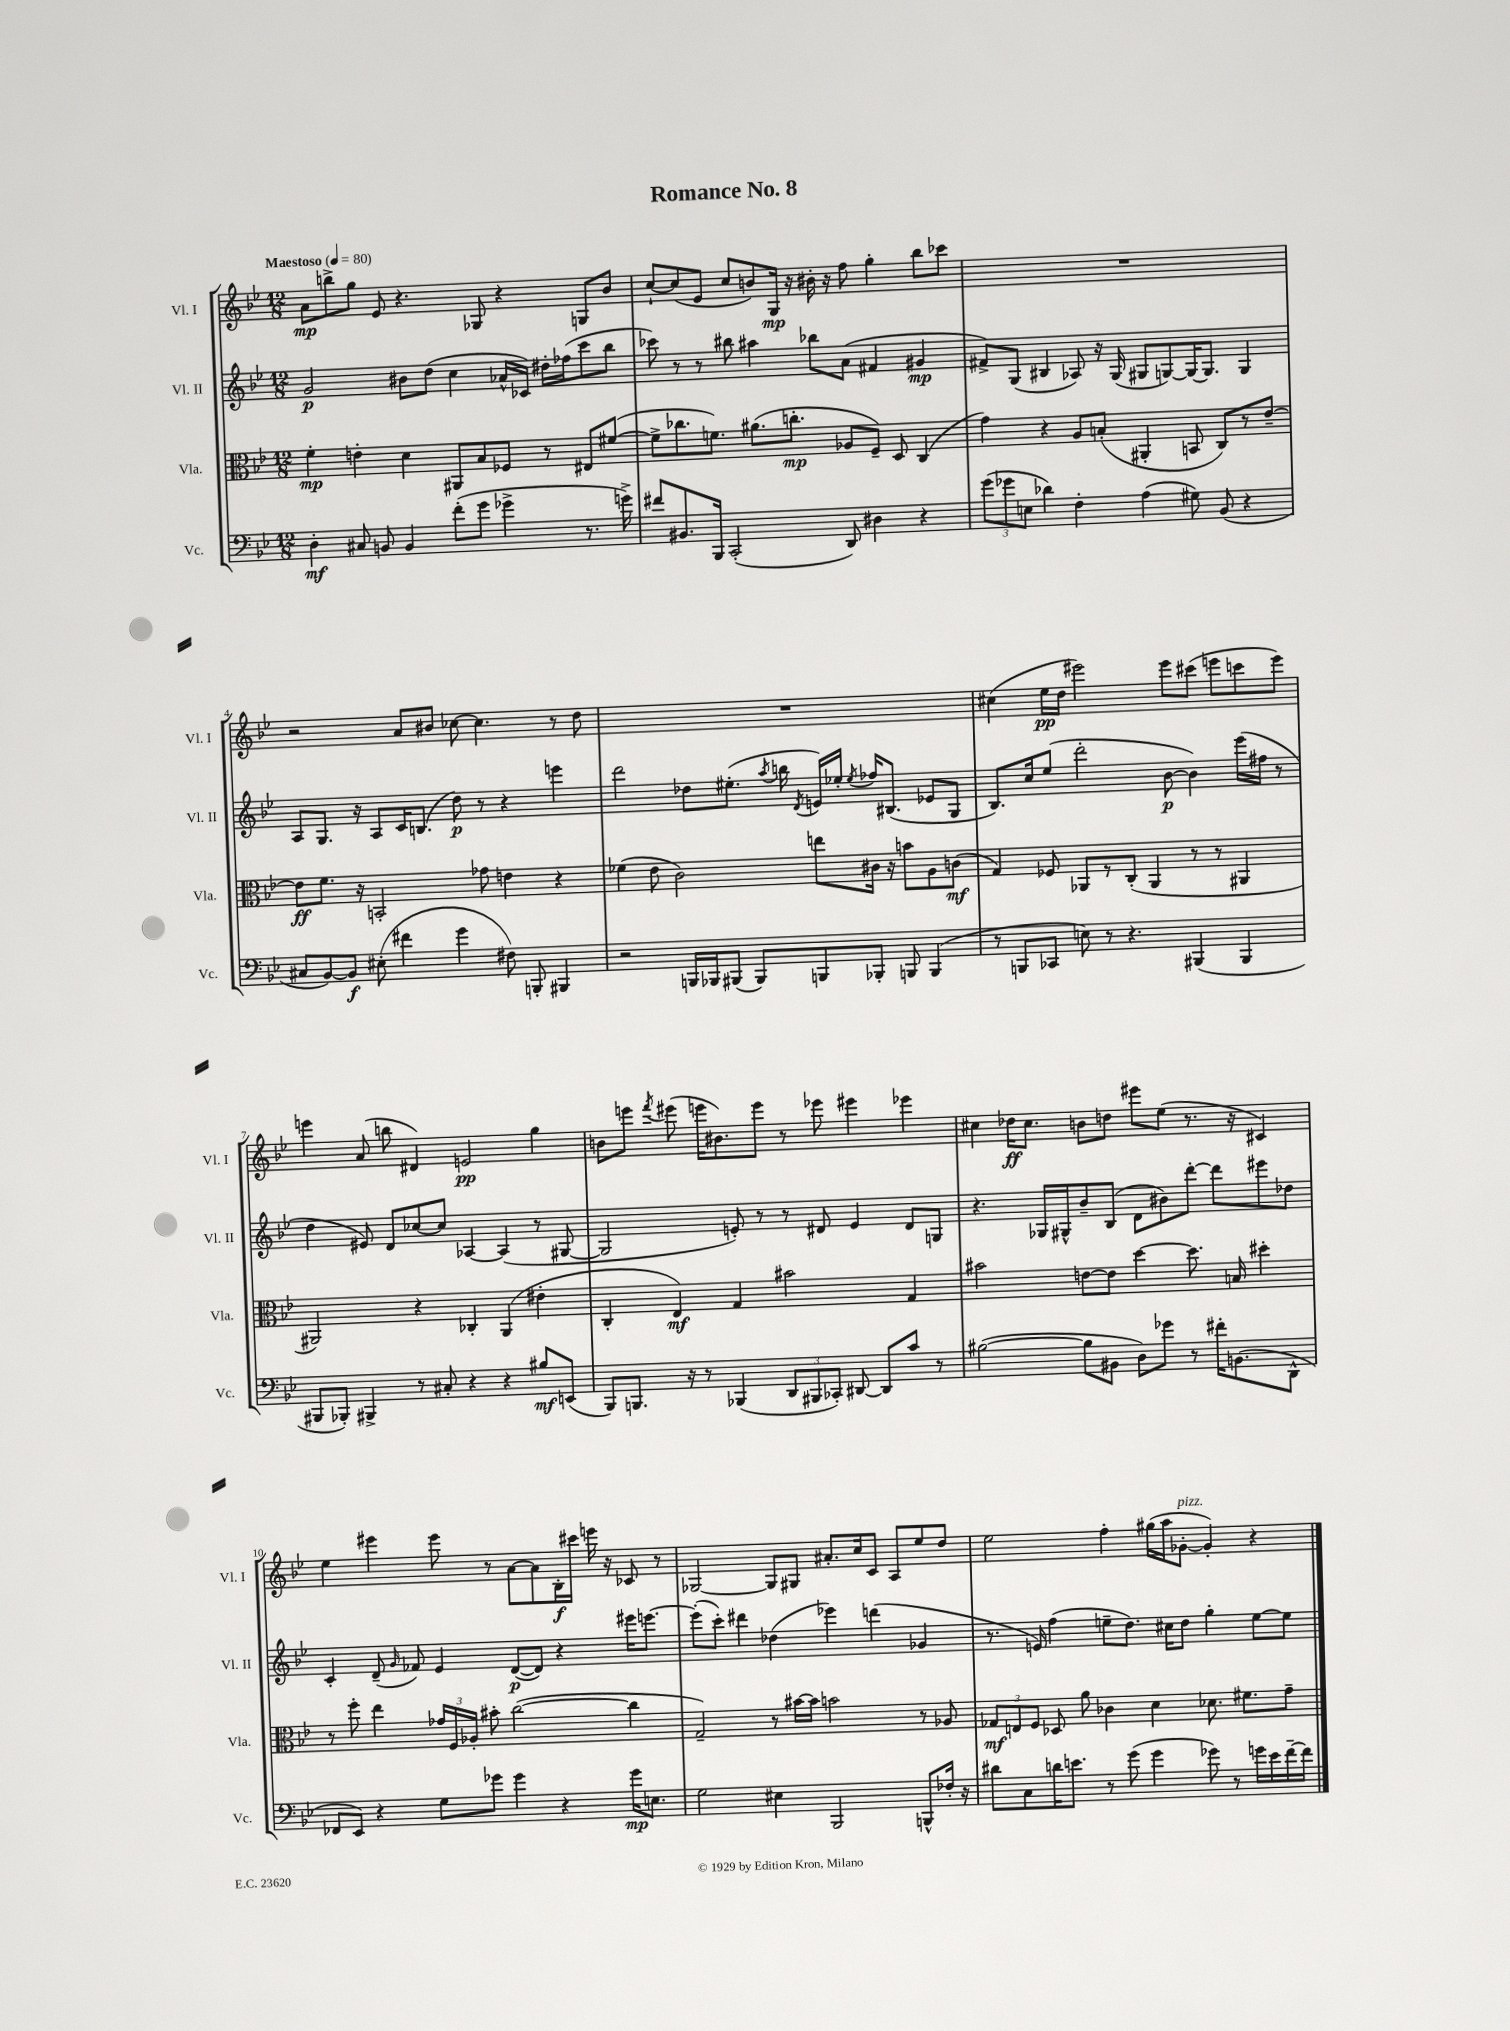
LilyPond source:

\header { title = "Romance No. 8" }
<<
\new StaffGroup <<
\new Staff = "s0" \with { instrumentName = "Vl. I" shortInstrumentName = "Vl. I" } {
    \clef treble \key bes \major \numericTimeSignature \time 12/8 \tempo "Maestoso" 4 = 80
    \autoBeamOff a'8[\mp b''8-> g''8] ees'8 r4. ges8 r4 g8[ bes'8] |
    c''8[~-! c''8( ees'8] c''8[ b'8) g16]\mp r16 bis'16-. r16 f''8 g''4-. bes''8[ ces'''8] |
    R1. |
    r2 a'8[ bis'8] ces''8~ ces''4. r8 d''8 |
    R1. |
    cis''4( ees''16[\pp d''16] eis'''2) eis'''8[ cis'''8]( e'''8[ c'''8 e'''8]) |
    e'''4 a'8( b''8 dis'4) e'2\pp g''4 |
    b'8[ e'''8] \acciaccatura { f'''8 } eis'''8( e'''16[ bis'8.) e'''8] r8 ees'''8 eis'''4 ees'''4 |
    cis''4 des''16[\ff cis''8.] b'8[ d''8] eis'''8[ ees''8]( r8. r16 cis'4) |
    ees''4 eis'''4 eis'''8 r8 a'8[~ a'8 bes16-.\f cis'''16] e'''16 r16 ces'8 r8 |
    ges2~ ges8[ gis8] ais'8.[-. c''16 c'8] a8[ ees''8 d''8] |
    ees''2 f''4-. gis''16[( a''16 ges'8]~-.^\markup { \italic "pizz." } ges'4-.) r4 \bar "|." |
}
\new Staff = "s1" \with { instrumentName = "Vl. II" shortInstrumentName = "Vl. II" } {
    \clef treble \key bes \major \numericTimeSignature \time 12/8
    \autoBeamOff g'2\p bis'8[ d''8]( c''4 aes'16[-^ ces'16]) dis''16[-. fes''16( c'''8 bes''8] |
    ces'''8) r8 r8 bis''8 ais''4 bes''8[ a'8]( fis'4 gis'4\mp |
    fis'8[->) g8]( bis4 aes8) r16 g16( gis8[ g8~) g16~ g8.] g4 |
    a8[ g8.] r16 a8[ c'16 b8.]( d''8\p) r8 r4 e'''4 |
    d'''2 des''8[ eis''8.]-.( \acciaccatura { a''8 } b''16 \acciaccatura { d'8 } e'16[) ees''16]-. \acciaccatura { ees''8 } fes''16[ bis8.]( ees'8[ g8] |
    bes8.[) c''16 ees''8]( d'''2-. bes'8~\p bes'4) ees'''16[( fis''16] r8 |
    d''4 eis'8) d'8[ ces''8~ ces''8] aes4~ aes4( r8 gis8~ |
    gis2 e'8-.) r8 r8 dis'8 e'4 dis'8[ g8] |
    r4. ges16[ gis16-^ bes'8-- bes8]( d'8[ bis'8) d'''8]~-. d'''8[ eis'''8 des''8] |
    c'4-. d'8--( \grace { g'16 } fes'8) ees'4 d'8[~\p( d'8]) r4 eis'''16[ e'''8.]~ |
    e'''8[-.( c'''8]-.) dis'''4 des''4( ees'''4) d'''4( ges'4 |
    r8. e'16) f''4( e''8[-- d''8.]) cis''16[ d''8] g''4-. e''8[~ e''8] \bar "|." |
}
\new Staff = "s2" \with { instrumentName = "Vla." shortInstrumentName = "Vla." } {
    \clef alto \key bes \major \numericTimeSignature \time 12/8
    \autoBeamOff f'4-.\mp e'4-. d'4 ais,8[ bes8 fes8] r8 eis8[ fis'8]~( |
    fis'8[-> ces''8. f'8.]) ais'8.[( c''8.]-.\mp aes8[ f8]--) d8 c4( |
    g'4) r4 a8[ b8]-.( ais,4-. b,8 c8[) r8 ees'8]~-- |
    ees'8[\ff f'8.] r16 b,2-. ges'8 e'4 r4 |
    fes'4( ees'8 c'2) e''8[ cis'16] r16 b'8[ a8 c'8]\mf( |
    g4) fes8 aes,8[ r8 c8]-.( aes,4 r8 r8 ais,4 |
    ais,2) r4 ces4-. ais,4( eis'4-. |
    c4-. ees4\mf) g4 bis'2 g4 |
    bis'2 e'8[~ e'8] d''4~ d''8. b16 dis''4-. |
    r8 f''8-. ees''4 \tuplet 3/2 { ges'16[ f16 aes16]-. } bis'8-. c''2~( c''4 |
    g2--) r8 bis'16[~ bis'16] b'2 r8 aes8 |
    \tuplet 3/2 { ges8[\mf e8 f8] } des8 a'8 ces'4 d'4 des'8. fis'8.[ g'8]-- \bar "|." |
}
\new Staff = "s3" \with { instrumentName = "Vc." shortInstrumentName = "Vc." } {
    \clef bass \key bes \major \numericTimeSignature \time 12/8
    \autoBeamOff d4-.\mf cis8 b,8 b,4 f'8[-.( g'8] ges'4-> r8. g'16->) |
    fis'8[ bis,8. bes,,16] c,2-.( d,8) dis4 r4 |
    \tuplet 3/2 { g'8[( ges'8 e8] } des'4) f4-. a4( gis8) bes,8( r4 |
    cis8[ bes,8~) bes,8]\f eis8-.( fis'4 g'4 fis8) b,,8-. bis,,4 |
    r2 b,,16[ bes,,16 bis,,8]( bis,,8[) b,,8 bes,,8]-. b,,8 b,,4( |
    r8 b,,8[ ces,8] e8) r8 r4. bis,,4( bis,,4 |
    bis,,8[ bes,,8]-.) bis,,4-> r8 cis8-. r4 r4 bis8[\mf e,8]( |
    bes,,8[) b,,8.] r16 r8 bes,,4( \tuplet 3/2 { d,8[ bis,,8 ces,8]-.) } dis,8~ dis,8[ c'8] r8 |
    bis2~( bis8[ bis,8] d8[) ges'8] r8 fis'16[-. b,8.( d,8]-^ |
    fes,8[ ees,8]) r4 g8[ ges'8] ges'4 r4 ges'16[\mp e8.] |
    g2 eis4 bes,,2 b,,8[-^ fes16]-. r16 |
    dis'8[ c8 d'16 e'8.] r8 g'8( g'4 ges'8) r8 g'16[ e'16 f'16~-- f'16] \bar "|." |
}
>>
>>
